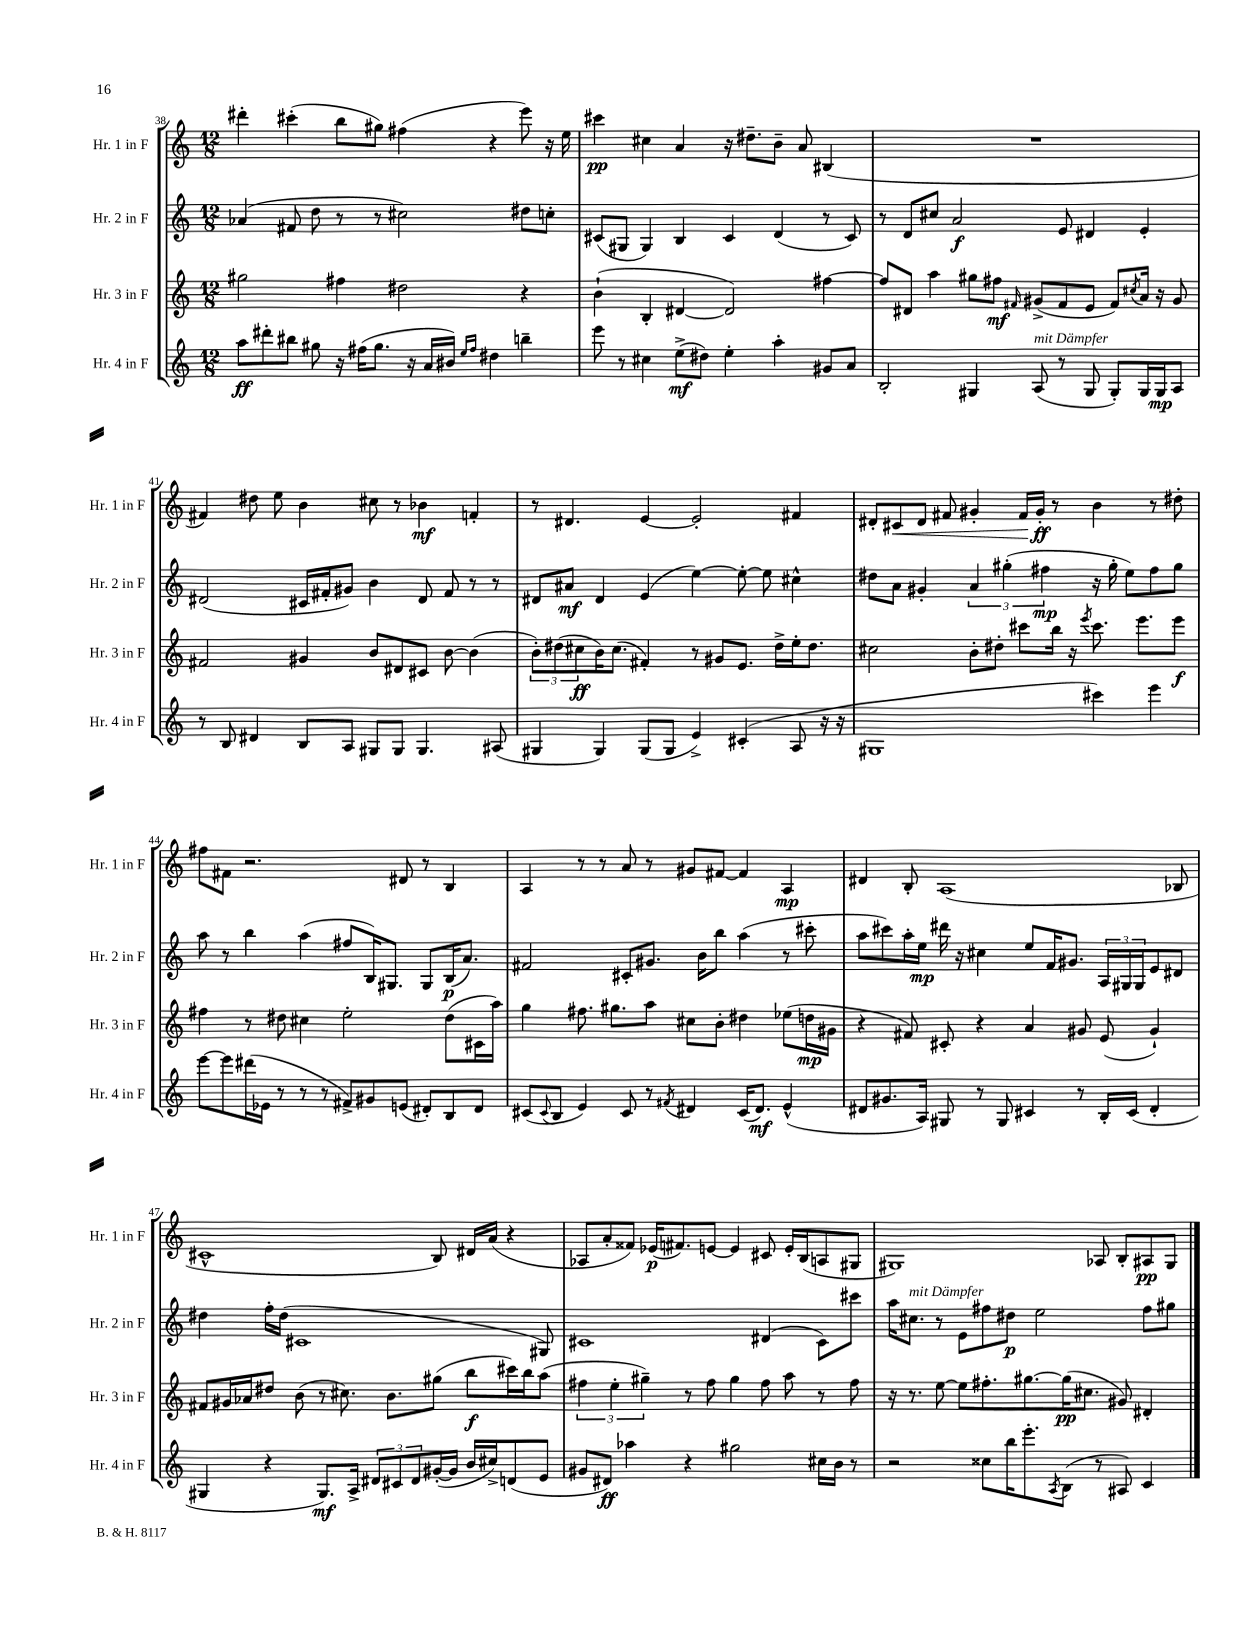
<<
\new StaffGroup <<
\new Staff = "s0" \with { instrumentName = "Hr. 1 in F" shortInstrumentName = "Hr. 1 in F" } {
    \clef treble \key c \major \numericTimeSignature \time 12/8
    dis'''4-. cis'''4-.( b''8 gis''8) fis''4( r4 e'''8) r16 e''16 |
    cis'''4\pp cis''4 a'4 r16 dis''8.-- b'8-- a'8 bis4( |
    R1. |
    fis'4) dis''8 e''8 b'4 cis''8 r8 bes'4\mf f'4-. |
    r8 dis'4. e'4~ e'2-. fis'4 |
    dis'8-. cis'8\< dis'8 fis'8 gis'4-. fis'16\! gis'16-.\ff r8 b'4 r8 dis''8-. |
    fis''8 fis'8 r2. dis'8 r8 b4 |
    a4 r8 r8 a'8 r8 gis'8 fis'8~ fis'4 a4\mp |
    dis'4 b8-. a1( bes8 |
    cis'1-^ b8) dis'16 a'16( r4 |
    aes8 a'8-. fisis'8) ees'16\p( fis'8.) e'8~ e'4 cis'8 e'16-. b16( a8 gis8 |
    gis1) aes8 b8-. ais8\pp gis8 \bar "|." |
}
\new Staff = "s1" \with { instrumentName = "Hr. 2 in F" shortInstrumentName = "Hr. 2 in F" } {
    \clef treble \key c \major \numericTimeSignature \time 12/8
    aes'4( fis'8 d''8 r8 r8 cis''2) dis''8 c''8-. |
    cis'8( gis8 gis4) b4 cis'4 d'4( r8 cis'8) |
    r8 d'8 cis''8 a'2\f e'8 dis'4 e'4-. |
    dis'2( cis'16 fis'16-. gis'8) b'4 dis'8 fis'8 r8 r8 |
    dis'8 ais'8\mf dis'4 e'4( e''4~) e''8~-. e''8 cis''4-^ |
    dis''8 a'8 gis'4-. \tuplet 3/2 { a'4 gis''4-.( fis''4\mp } r16 gis''16-. e''8) fis''8 gis''8 |
    a''8 r8 b''4 a''4( fis''8 b16) gis8. gis8 b16\p( a'8.) |
    fis'2 cis'8-. gis'8. b'16 b''8 a''4( r8 cis'''8-. |
    a''8 cis'''8) a''16-. e''16\mp dis'''16 r16 cis''4 e''8 f'16 gis'8. \tuplet 3/2 { a16 gis16 gis16 } e'8 dis'8 |
    dis''4 f''16-. dis''16( cis'1 gis8) |
    cis'1 dis'4( cis'8) cis'''8 |
    a''16 cis''8.^\markup { \italic "mit Dämpfer" } r8 e'8 fis''8 dis''8\p e''2 fis''8 gis''8 \bar "|." |
}
\new Staff = "s2" \with { instrumentName = "Hr. 3 in F" shortInstrumentName = "Hr. 3 in F" } {
    \clef treble \key c \major \numericTimeSignature \time 12/8
    gis''2 fis''4 dis''2 r4 |
    b'4-!( b4-. dis'4~ dis'2) fis''4~ |
    fis''8 dis'8 a''4 gis''8 fis''8\mf \grace { fis'16 } gis'8->( fis'8 e'8 fis'8) \acciaccatura { cis''8 } a'16 r16 gis'8 |
    fis'2 gis'4 b'8 dis'8 cis'8 b'8~ b'4( |
    \tuplet 3/2 { b'8-.) dis''8( cis''8\ff } b'16) cis''8.( fis'4-.) r8 gis'8 e'8. dis''16-> e''16-. dis''8. |
    cis''2 b'8-. dis''8-. cis'''8 b''16 r16 \acciaccatura { e'''8 } cis'''8. e'''8. e'''8\f |
    fis''4 r8 dis''8 cis''4 e''2-. dis''8( cis'16 a''16) |
    g''4 fis''8. gis''8. a''8 cis''8 b'8-. dis''4 ees''8( d''16\mp gis'16 |
    r4 fis'8) cis'8-. r4 a'4 gis'8 e'8( gis'4-!) |
    fis'8 gis'16 aes'16 dis''8 b'8( r8 cis''8.) b'8. gis''8( b''8\f cis'''16) b''16 a''8( |
    \tuplet 3/2 { fis''4 e''4-. gis''4--) } r8 fis''8 gis''4 fis''8 a''8 r8 fis''8 |
    r16 r8. e''8~ e''8 fis''8.-. gis''8.~ gis''16\pp( cis''8. gis'8) dis'4-. \bar "|." |
}
\new Staff = "s3" \with { instrumentName = "Hr. 4 in F" shortInstrumentName = "Hr. 4 in F" } {
    \clef treble \key c \major \numericTimeSignature \time 12/8
    a''8\ff dis'''8-. bis''8 gis''8 r16 fis''16( gis''8. r16 a'16 bis'16) \grace { e''16 fis''16 } dis''4 b''4-- |
    e'''8 r8 cis''4 e''8->\mf( dis''8) e''4-. a''4-. gis'8 a'8 |
    b2-. gis4 a8^\markup { \italic "mit Dämpfer" }( r8 gis8 gis8-.) gis16 gis16\mp a8 |
    r8 b8 dis'4 b8 a8 gis8 gis8 gis4. ais8( |
    gis4 gis4) gis8( gis8 e'4->) cis'4-.( a8 r16 r16 |
    gis1 cis'''4) e'''4 |
    e'''8~ e'''8 dis'''16( ees'16 r8 r8 r8 fis'8->) gis'8 e'8( dis'8-.) b8 dis'8 |
    cis'8( \appoggiatura { cis'8 } b8 e'4) cis'8 r8 \acciaccatura { fis'8 } dis'4 cis'16( dis'8.\mf) e'4-^( |
    dis'8 gis'8. a16) gis8 r8 gis8 cis'4 r8 b16-. cis'16( dis'4-. |
    gis4 r4 gis8.\mf) a16-> \tuplet 3/2 { dis'8 cis'8 dis'8 } gis'16~-.( gis'16 b'16 cis''16->) d'8( e'8 |
    gis'8 dis'8\ff) aes''4 r4 gis''2 cis''16 b'16 r8 |
    r2 cisis''8 b''16 e'''8.-. \acciaccatura { a8 } b8( r8 ais8) c'4 \bar "|." |
}
>>
>>
\layout { \context { \Score currentBarNumber = #38 } }
